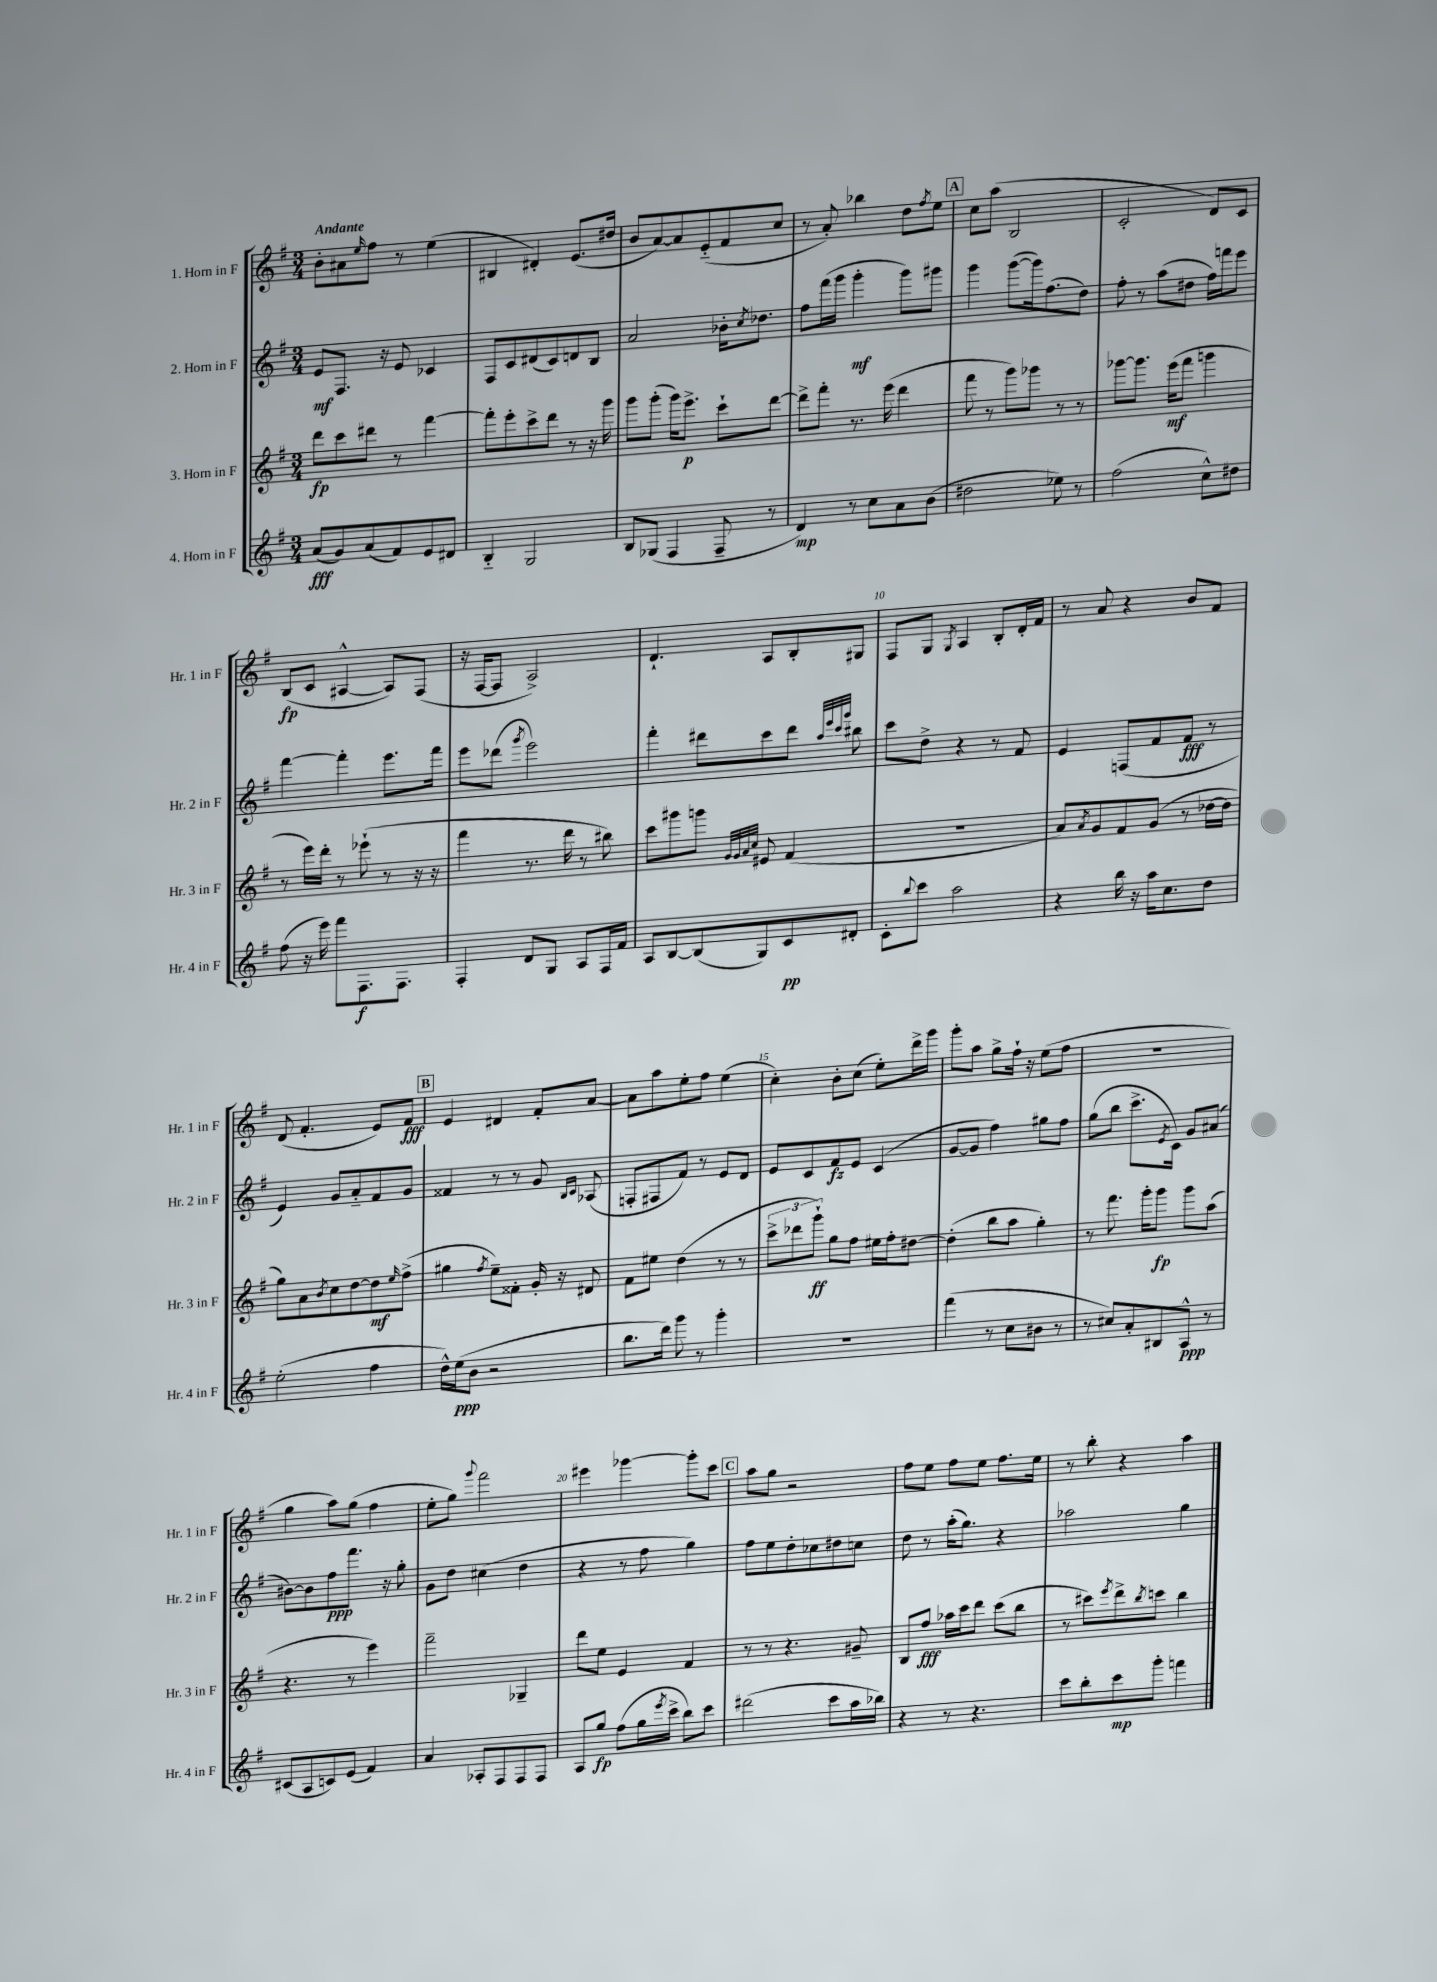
<<
\new StaffGroup <<
\new Staff = "s0" \with { instrumentName = "1. Horn in F" shortInstrumentName = "Hr. 1 in F" } {
    \clef treble \key g \major \numericTimeSignature \time 3/4 \tempo "Andante"
    b'8-. ais'8 \grace { e''16 } fis''8 r8 e''4( |
    bis4 dis'4-.) e'8.( dis''16 |
    b'8 a'8~) a'8 e'8-_( fis'8 c''8 |
    r8 a'8-.) bes''4 d''8 \acciaccatura { fis''8 } e''8 |
    \mark \markup { \box "A" } c''8 a''8( b2 |
    c'2-. d'8) c'8 |
    b8\fp( c'8 ais4~-^ ais8) fis8( |
    r16 fis16~ fis8 a2->) |
    d'4.-! a8 b8-. gis8 |
    fis8 g8 \acciaccatura { g8 } a4 b8-. d'16-. fis'16 |
    r8 a'8 r4 b'8 fis'8 |
    d'8( fis'4.-. e'8) fis'8\fff |
    \mark \markup { \box "B" } e'4 dis'4 fis'8-. a'8~ |
    a'8 a''8 e''8-. fis''8 e''4( |
    c''4-.) b'8-. c''8( e''8-.) d'''16-> g'''16 |
    g'''8-. a''8 g''8-> fis''16-! r16 e''8( fis''8 |
    R2. |
    g''4 a''8) g''8( fis''4 |
    e''8-. g''8) \appoggiatura { g'''8 } fis'''2 |
    eis'''4 ges'''4~ ges'''8-. c'''8 |
    \mark \markup { \box "C" } a''8 g''8 r2 |
    fis''8 e''8 fis''8 e''8 fis''8. e''16 |
    r8 b''8-. r4 a''4 \bar "|." |
}
\new Staff = "s1" \with { instrumentName = "2. Horn in F" shortInstrumentName = "Hr. 2 in F" } {
    \clef treble \key g \major \numericTimeSignature \time 3/4
    e'8\mf fis8. r16 e'8 ces'4 |
    fis8 c'8 dis'8( c'8) d'8 b8 |
    a'2 bes'16-. \acciaccatura { c''8 } des''8. |
    fis''8 fis'''16( g'''16 g'''4-.\mf g'''8) gis'''8 |
    \mark \markup { \box "A" } g'''4 g'''8~( g'''16) fis''8.( d''8) |
    fis''8-. r8 a''8( dis''8 fis''16) f'''16 e'''8 |
    fis'''4~ fis'''4-. e'''8. fis'''16 |
    e'''8 des'''8( \acciaccatura { g'''8 } e'''2) |
    fis'''4-. dis'''8 c'''8 dis'''8 \grace { a''32 e'''32 c'''32 g'''32 } bis''8 |
    c'''8 d''8-> r4 r8 fis'8 |
    e'4 f8( fis'8 fis'8\fff r8 |
    e'4) g'8 a'8-_ fis'8 g'8 |
    \mark \markup { \box "B" } fisis'4 r8 r8 g'8 \grace { b16 c'16 } aes8( |
    f8-. fis8 fis'8) r8 e'8 d'8 |
    e'8 c'8 fis'8\fz e'8 c'4( |
    g'8~ g'8 fis''4) gis''8 fis''8 |
    g''8( b''8 c'''8.-> \acciaccatura { e'8 } c'16) g'8 ais'8( |
    bis'8~) bis'8 fis''8\ppp fis'''8. r16 g''8-. |
    g'8 d''8 cis''4( d''4 |
    r4 r8 fis''8 g''4) |
    \mark \markup { \box "C" } fis''8 e''8 d''8-. ces''8 dis''8 c''8 |
    d''8 r8 a''16-.( g''8.) r4 |
    aes''2 g''4 \bar "|." |
}
\new Staff = "s2" \with { instrumentName = "3. Horn in F" shortInstrumentName = "Hr. 3 in F" } {
    \clef treble \key g \major \numericTimeSignature \time 3/4
    d'''8\fp c'''8 dis'''8 r8 fis'''4~ |
    fis'''8-. e'''8-. c'''8-> d'''8 r8 r16 g'''16 |
    g'''8 g'''8-.( g'''16) e'''8.->\p c'''8-! d'''8~ |
    d'''8-> fis'''8-. r8. e'''16( d'''4 |
    \mark \markup { \box "A" } fis'''8 r8 g'''8) ges'''8 r8 r8 |
    ges'''8~ ges'''8. e'''16\mf( fis'''8 g'''4 |
    r8 e'''16) d'''16-. r8 ees'''8-!( r8 r16 r16 |
    fis'''4 r8. d'''16 r8 bis''8) |
    c'''8 gis'''8 g'''8 \grace { g'32 g'32 a'32 c''32 } eis'8 fis'4( |
    R2. |
    a'8) \acciaccatura { a'8 } g'8 fis'8 g'8( r8 des''16~ des''16 |
    g''8) a'8 \acciaccatura { b'8 } c''8 d''8~ d''8\mf \grace { e''16 } fis''8->( |
    \mark \markup { \box "B" } gis''4 \acciaccatura { fis''8 } e''8--) fisis'8-. g'16-. r16 dis'8 |
    fis'8 eis''8 d''4( r8 r8 |
    \tuplet 3/2 { c'''8-> des'''8 g'''8-!\ff) } g''8 fis''8 eis''16 fis''16-. dis''8~ |
    dis''4-.( b''8 a''8 g''4-.) |
    r8 fis'''8. g'''16-. g'''8\fp g'''8 a''8( |
    r4. r8 e'''4) |
    fis'''2-- ges4-- |
    d'''8 e''8 e'4 fis'4 |
    \mark \markup { \box "C" } r8 r8 r4. gis'8-- |
    b8 fis''8\fff aes''16 c'''16 d'''8 c'''8( b''8 |
    r8 cis'''8) \acciaccatura { e'''8 } d'''8-> \acciaccatura { b''8 } c'''8 b''4 \bar "|." |
}
\new Staff = "s3" \with { instrumentName = "4. Horn in F" shortInstrumentName = "Hr. 4 in F" } {
    \clef treble \key g \major \numericTimeSignature \time 3/4
    a'8\fff( g'8) a'8( fis'8) e'8 dis'8 |
    b4-_ g2 |
    b8 ges8( fis4 fis8-- r8 |
    d'4\mp) r8 c''8 a'8 b'8( |
    \mark \markup { \box "A" } dis''2 ees''8) r8 |
    fis''2( c''8-^) dis''8 |
    fis''8( r16 e'''16) fis'''8 fis8.\f fis8. |
    fis4-. d'8 g8 a8 fis16 fis'16 |
    a8 b8~ b8( g8) c'8\pp dis'8-. |
    c'8-. \appoggiatura { b''8 } c'''8 a''2 |
    r4 b''16 r16 a''16 c''8. d''8 |
    e''2-.( fis''4 |
    \mark \markup { \box "B" } d''16-^) e''16\ppp( b'8 r2 |
    b''8. d'''16) g'''8 r8 g'''4-. |
    R2. |
    fis'''4( r8 c''8 bis'8 r8 |
    r8 cis''8) a'8-. bis8 a8-^\ppp r8 |
    cis'8( a8 c'8) e'8( fis'4) |
    a'4 aes8-. fis8 fis8 fis8 |
    a8 g''8\fp fis''8( g''16 \acciaccatura { e'''8 } c'''16-> b''8) c'''8 |
    \mark \markup { \box "C" } dis'''2( c'''8 a''16 bes''16) |
    r4 r8 r4. |
    c'''8 b''8-. c'''8\mp g'''8-. f'''4 \bar "|." |
}
>>
>>
\layout { \context { \Score \override BarNumber.break-visibility = ##(#f #t #t) barNumberVisibility = #(every-nth-bar-number-visible 5) } }
